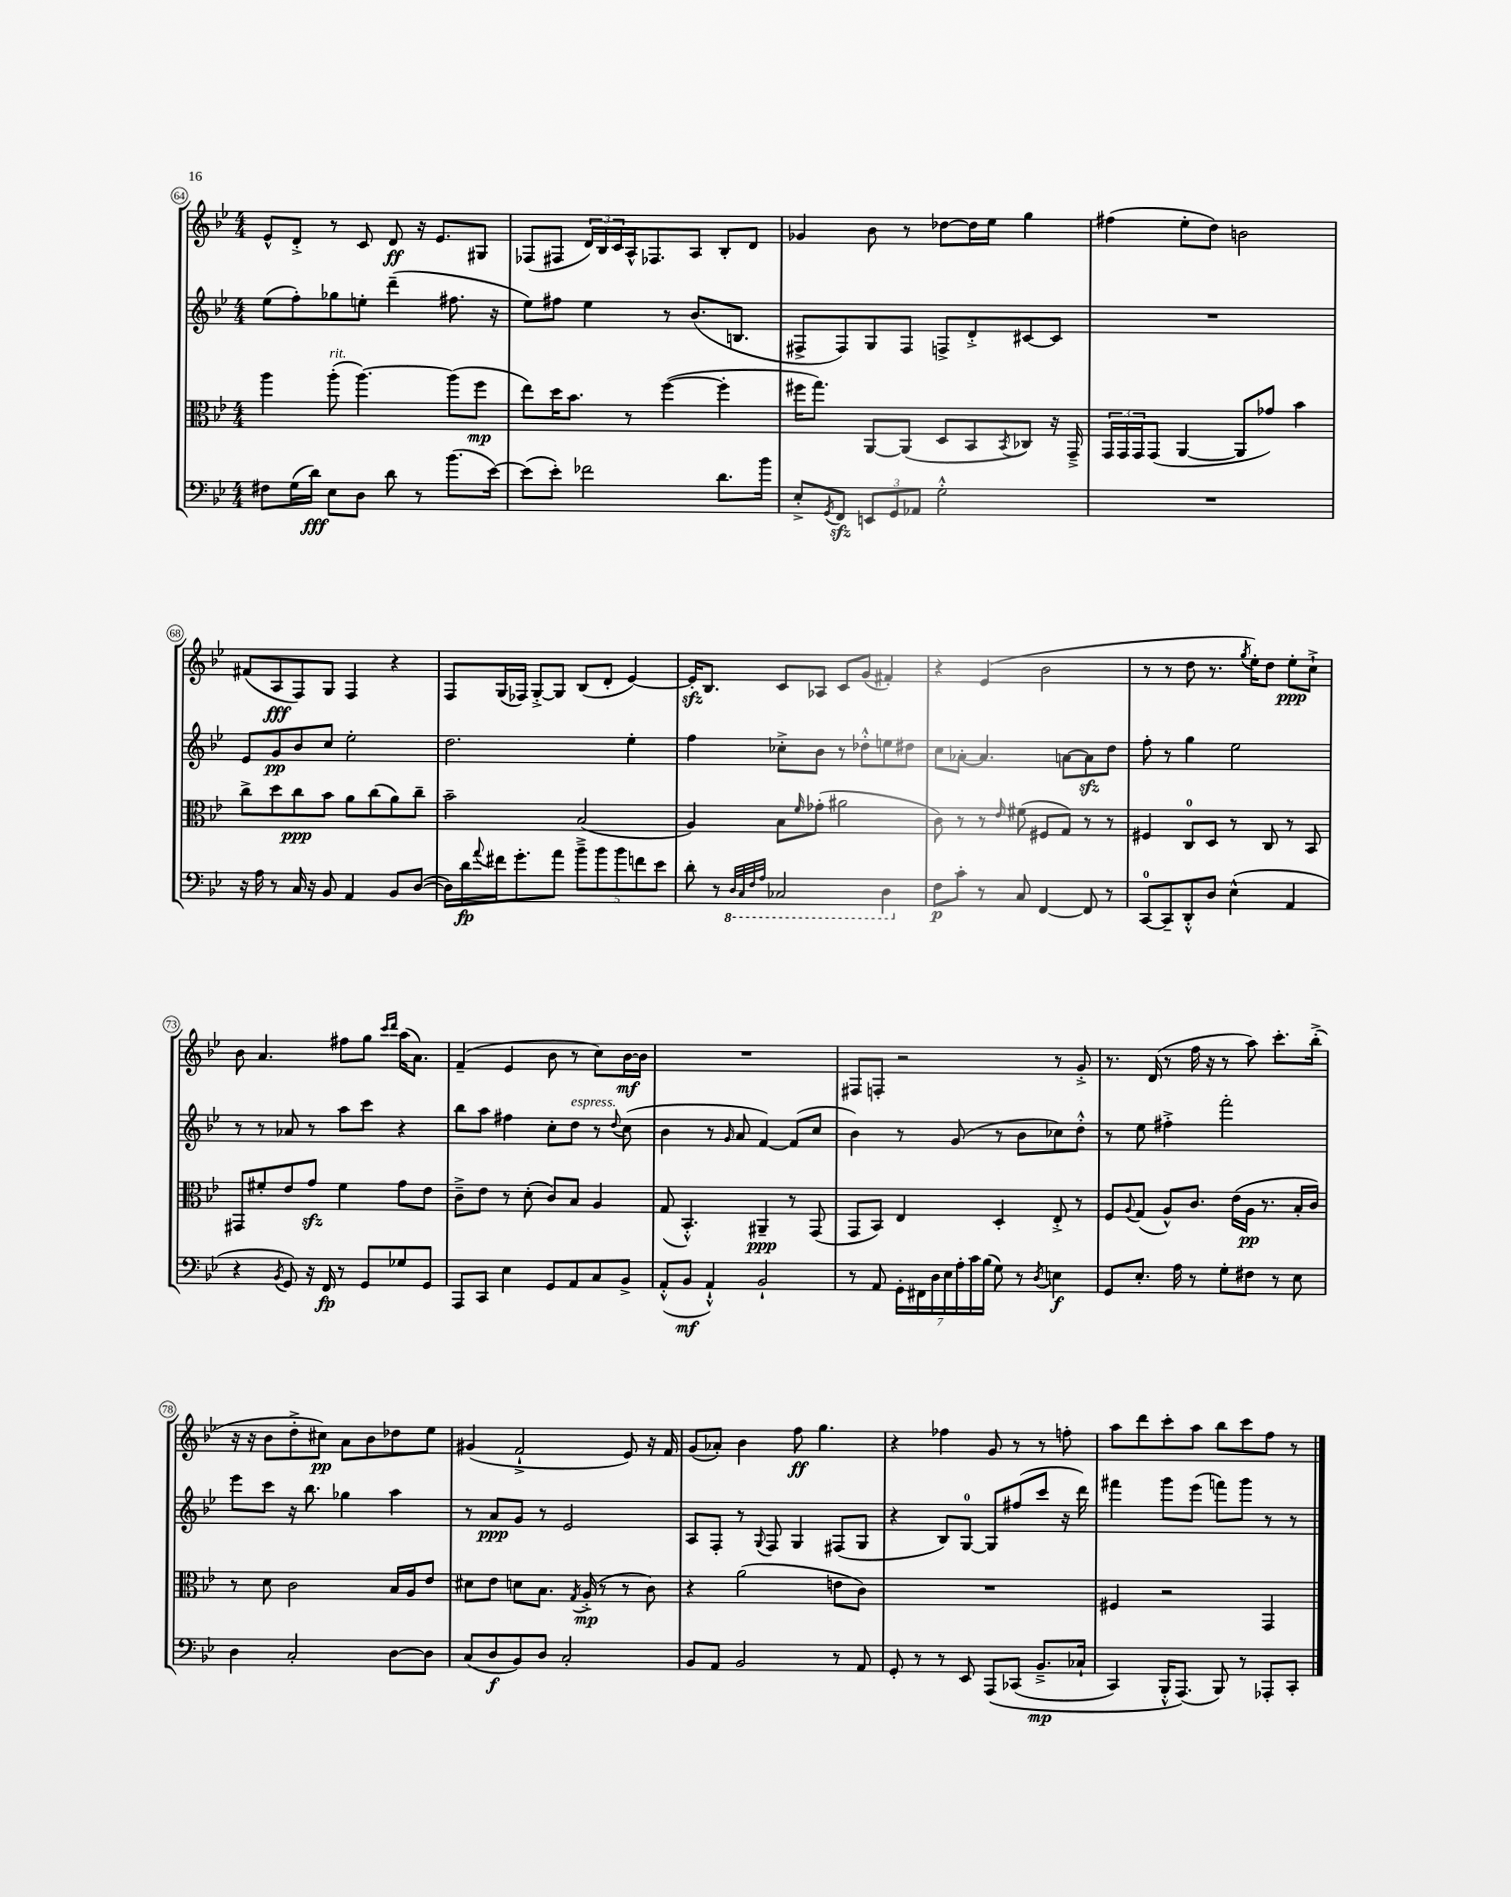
<<
\new StaffGroup <<
\new Staff = "s0" {
    \clef treble \key bes \major \numericTimeSignature \time 4/4
    ees'8-^ d'8-.-> r8 c'8 d'8\ff r16 ees'8. gis8 |
    fes8( fis8 \tuplet 3/2 { d'16) bes16 c'16 } a16-^ fes8. a8 bes8-. d'8 |
    ges'4 bes'8 r8 des''8~ des''16 ees''16 g''4 |
    fis''4( ees''8-. d''8) b'2 |
    fis'8( a8\fff f8) g8 f4 r4 |
    f8 g16( fes16) g8~-.-> g8 bes8( d'8-. ees'4~) |
    ees'16-.\sfz bes8. c'8 aes8 c'8 g'8( fis'4-.) |
    r4 ees'4( bes'2 |
    r8 r8 d''8 r8. \acciaccatura { g''8 } ees''16-.) d''8 ees''8-.\ppp c''8-!-> |
    bes'8 a'4. fis''8 g''8 \grace { c'''16 d'''16 } a''16( a'8.) |
    f'4--( ees'4 bes'8 r8 c''8) bes'16~\mf bes'16 |
    R1 |
    fis8 f8-. r2 r8 g'8-.-> |
    r8. d'16( r8 f''16 r16 r8 a''8) c'''8.-. bes''16-.->( |
    r16 r16 bes'8 d''8-.-> cis''8\pp) a'8 bes'8 des''8 ees''8 |
    gis'4( f'2-!-> ees'8) r16 f'16 |
    g'8( aes'8-.) bes'4 f''8\ff g''4. |
    r4 fes''4 g'8 r8 r8 f''8-. |
    a''8 d'''8 c'''8-. a''8 bes''8 c'''8 f''8 r8 \bar "|." |
}
\new Staff = "s1" {
    \clef treble \key bes \major \numericTimeSignature \time 4/4
    ees''8( f''8-.) ges''8 e''8-. d'''4--( fis''8. r16 |
    ees''8) fis''8 ees''4 r8 bes'8.( b8. |
    fis8-> fis8) g8 fis8 f8-> d'8-.-> cis'8~ cis'8 |
    R1 |
    ees'8 g'8\pp bes'8 c''8 ees''2-. |
    d''2. ees''4-. |
    f''4 ces''8-.-> bes'8 r8 des''8-.-^ e''8 dis''8 |
    c''8 aes'8~-. aes'4. a'8~ a'8\sfz d''8 |
    f''8-. r8 g''4 ees''2 |
    r8 r8 aes'8 r8 a''8 c'''8 r4 |
    bes''8 a''8 fis''4 c''8-. d''8^\markup { \italic "espress." } r8 \appoggiatura { d''8 } c''8( |
    bes'4 r8 \grace { g'16 } a'8 f'4~) f'8( c''8 |
    bes'4) r8 g'8( r8 bes'8 ces''8) d''8-.-^ |
    r8 ees''8 fis''4-.-> f'''2-. |
    ees'''8 c'''8 r16 bes''8. ges''4 a''4 |
    r8 a'8\ppp g'8 r8 ees'2 |
    a8 f8-. r8 \appoggiatura { g8 } f8 g4 fis8( g8 |
    r4 bes8) g8-0~ g8 fis''8( c'''8 r16 d'''16) |
    fis'''4 g'''8 ees'''8( f'''8) g'''8 r8 r8 \bar "|." |
}
\new Staff = "s2" {
    \clef alto \key bes \major \numericTimeSignature \time 4/4
    a''4 a''8-.^\markup { \italic "rit." }( a''4.~) a''8( f''8\mp |
    ees''8) d''16 bes'8. r8 f''4~( f''4-. |
    fis''16 g''8.) a,8~ a,8( d8 bes,8 \acciaccatura { bes,8 } ces8) r16 g,16---> |
    \tuplet 3/2 { g,16 g,16 g,16 } g,8( a,4~ a,8 ges'8) bes'4 |
    c''8-> d''8 c''8\ppp bes'8 a'8 c''8( a'8) c''8-- |
    bes'2-- bes2( |
    a4) bes8 \grace { f'16 } ges'8-.( ais'2 |
    c'8) r8 r8 \grace { ees'16 } fis'8( fis8 g8) r8 r8 |
    fis4 c8-0 d8 r8 c8 r8 bes,8 |
    gis,8 fis'8-. ees'8 g'8\sfz fis'4 g'8 ees'8 |
    c'8---> ees'8 r8 d'8-.( c'8) bes8 a4 |
    g8( bes,4.-.-^) ais,4--\ppp r8 g,8( |
    g,8 bes,8) ees4 d4-. ees8-.-> r8 |
    f8 \appoggiatura { a8 } g8( a8-^) c'8. ees'16( a16\pp r8. bes16-. c'16) |
    r8 d'8 c'2 bes16 a16 ees'8 |
    dis'8 ees'8 d'8 bes8. \acciaccatura { g8 } a16-.->\mp( r8 r8 c'8) |
    r4 a'2( e'8 c'8) |
    R1 |
    fis4 r2 g,4 \bar "|." |
}
\new Staff = "s3" {
    \clef bass \key bes \major \numericTimeSignature \time 4/4
    fis8 g16( d'16\fff) ees8 d8 d'8 r8 bes'8.( ees'16~) |
    ees'8( ees'8-.) fes'2 d'8. bes'16 |
    ees8-.-> \acciaccatura { g,8 } f,8\sfz \tuplet 3/2 { e,8 g,8 aes,8 } g2-.-^ |
    R1 |
    r16 a16 r8 c16 r16 bes,8 a,4 bes,8 d8~( |
    d16) d'16\fp \appoggiatura { a'8 } fis'16 g'8.-. a'8 \tuplet 5/4 { bes'8---> bes'8 bes'8 f'8 ees'8 } |
    d'8-. r8 \ottava #-1 \grace { d,32 c,32 f,32 a,32 } ces,2 d,4 \ottava #0 |
    f8\p c'8-. r8 c8 f,4~ f,8 r8 |
    c,8-0~ c,8-- d,8-.-^ d8 ees4-^( a,4 |
    r4 \acciaccatura { bes,8 } g,8) r16 f,16\fp r8 g,8 ges8 g,8 |
    a,,8 c,8 ees4 g,8 a,8 c8 bes,8-> |
    a,8-.-^( bes,8\mf a,4-!-^) bes,2-! |
    r8 a,8 \tuplet 7/4 { g,16-. fis,16 d16 ees16 a16-. c'16 bes16( } g8) r8 \acciaccatura { d8 } e4\f |
    g,8 ees8.-. a16 r8 g8-. fis8 r8 ees8 |
    d4 c2-. d8~ d8 |
    c8( d8\f bes,8) d8 c2-. |
    bes,8 a,8 bes,2 r8 a,8 |
    g,8-. r8 r8 ees,8 a,,8\( ces,8( bes,8.--->\mp ces16-! |
    c,4) bes,,16-.-^ a,,8.(\) bes,,8) r8 aes,,8-. c,8-. \bar "|." |
}
>>
>>
\layout { \context { \Score currentBarNumber = #64 \override BarNumber.stencil = #(make-stencil-circler 0.1 0.3 ly:text-interface::print) } }
